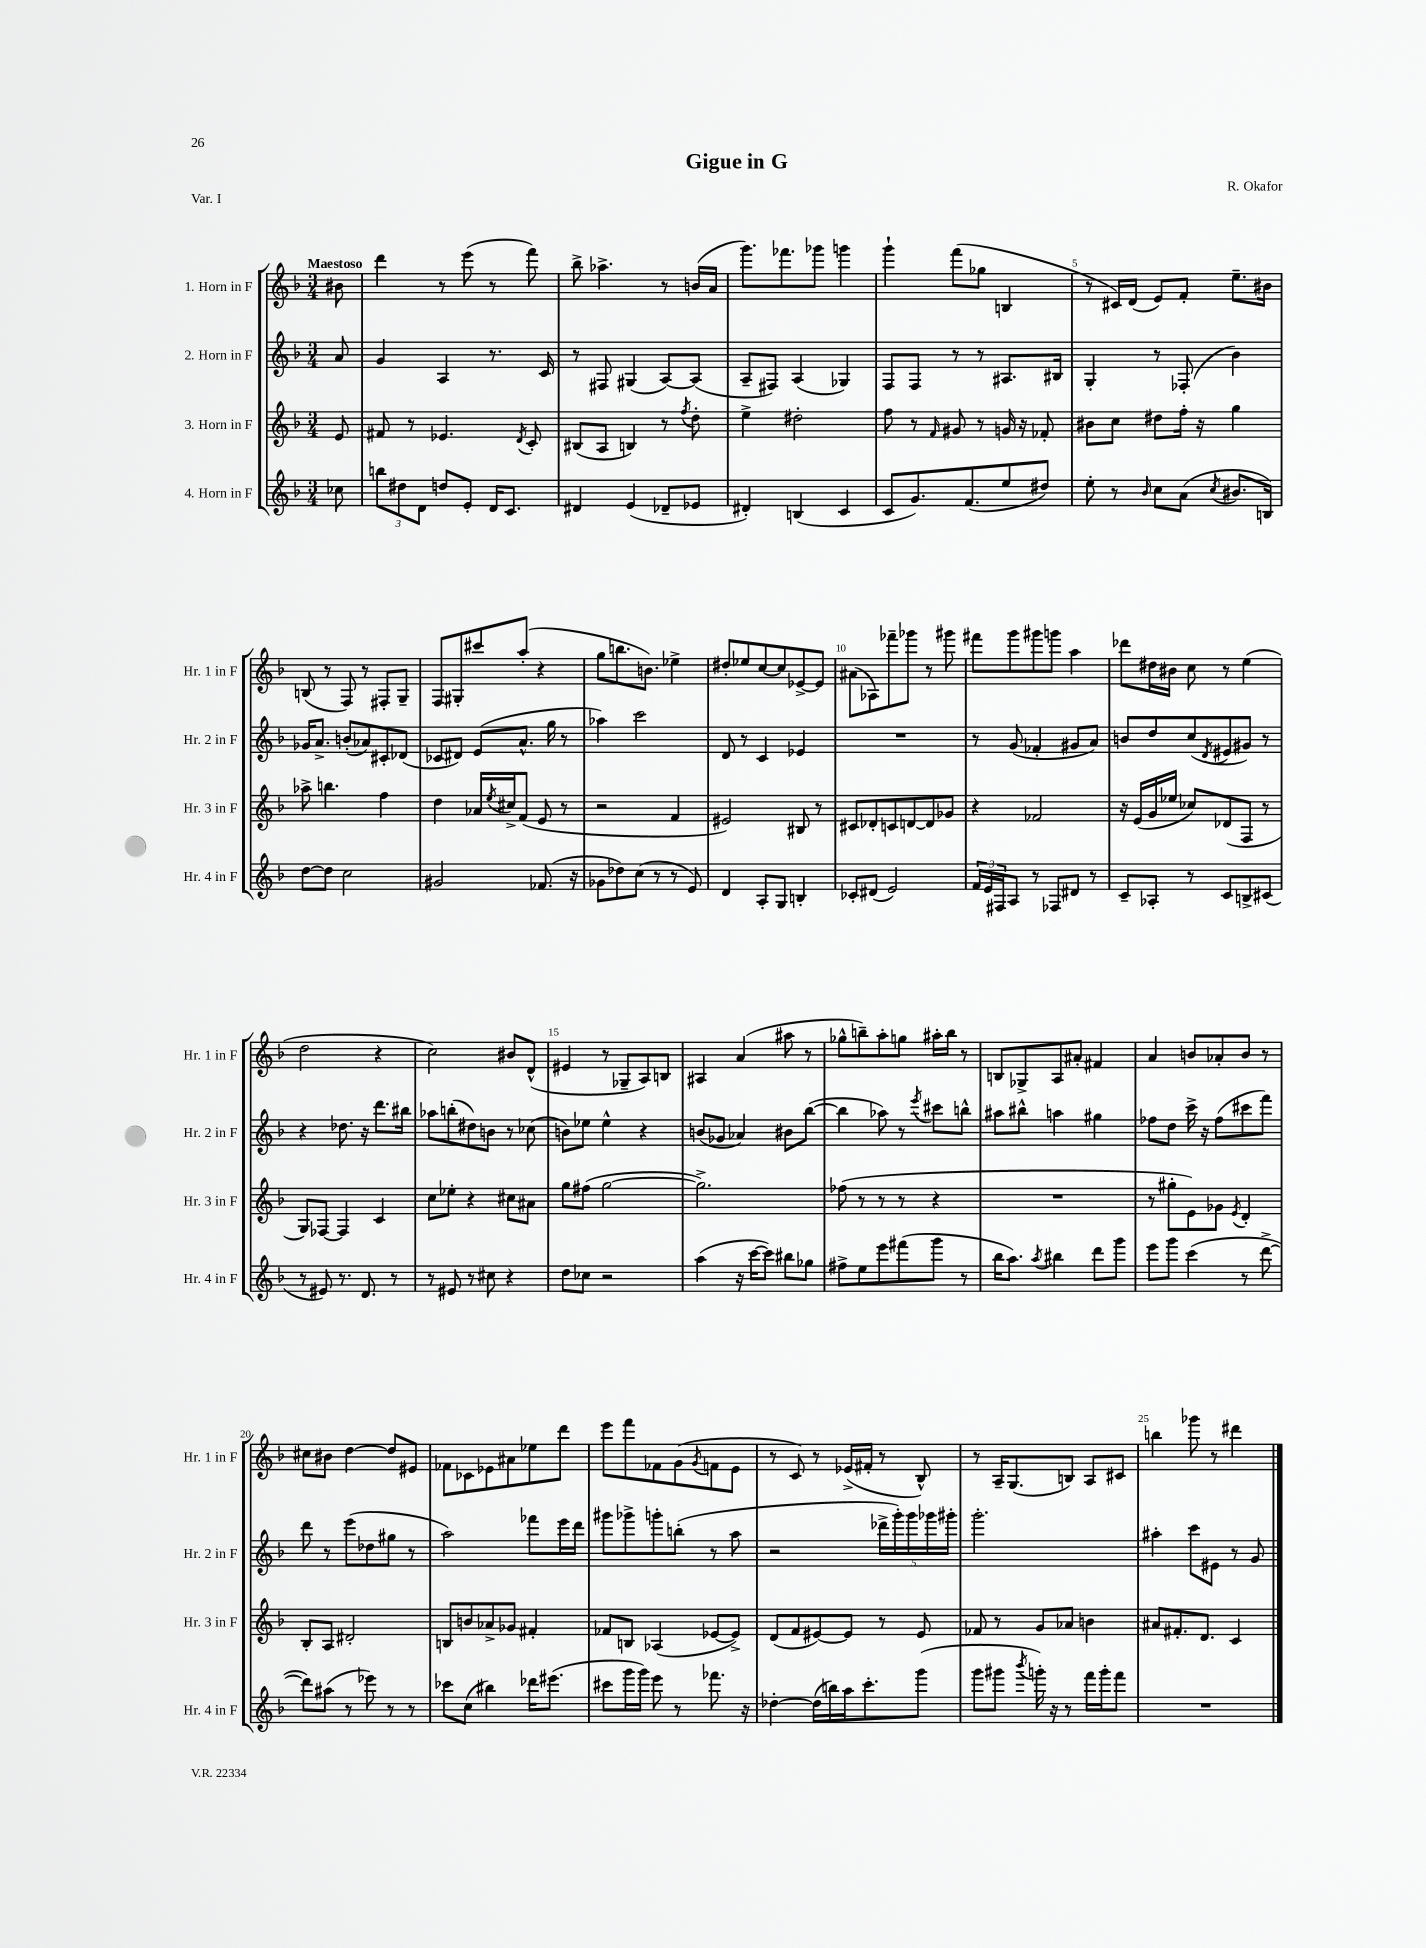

**kern	**kern	**kern	**kern
*part4	*part3	*part2	*part1
*staff4	*staff3	*staff2	*staff1
*I"4. Horn in F	*I"3. Horn in F	*I"2. Horn in F	*I"1. Horn in F
*I'Hr. 4 in F	*I'Hr. 3 in F	*I'Hr. 2 in F	*I'Hr. 1 in F
*clefG2	*clefG2	*clefG2	*clefG2
*k[b-]	*k[b-]	*k[b-]	*k[b-]
*M3/4	*M3/4	*M3/4	*M3/4
=	=	=	=
!	!	!	!LO:TX:a:B:t=Maestoso
8cc-X\	8e/	8a/	8b#X\
=1	=1	=1	=1
12bbn\L	8f#X/	4g/	4ddd\
12dd#X\	.	.	.
.	8r	.	.
12d\J	.	.	.
8ddn/L	4.e-X/	4A/	8r
8e'/J	.	.	(8eee\
16d/KL	.	8.r	8r
8.c/J	.	.	.
.	8qd/	.	.
.	8c'/	.	8fff\)
.	.	16c/	.
=2	=2	=2	=2
4d#X/	(8B#X/L	8r	8bb-^\
.	8A/J	8F#X/	4.aa-X^\
(4e/	4Bn/)	(4G#X/	.
8d-X~/L	8r	[8A/L)	8r
.	8qff/	.	.
8e-X/J	8dd'\	(8A/J]	(16bn/LL
.	.	.	16a/JJ
=3	=3	=3	=3
4d#X'/)	4ee^\	8A~/L	8.ggg\L)
.	.	8F#X/J)	.
.	.	.	8.fff-X\
(4Bn/	2dd#X'\	(4A/	.
.	.	.	8ggg-X\J
4c/	.	4G-X/)	4gggn\
=4	=4	=4	=4
8c/L	8ff\	8F/L	4ggg`\
8.g/)	8r	8F/J	.
.	16qqf/	.	.
.	8g#X/	8r	(8fff\L
(8.f/	.	.	.
.	8r	8r	8gg-X\J
8ee/	16gn/	8.A#X/L	4Bn/
.	16r	.	.
8dd#X/J)	8f-X'/	.	.
.	.	16B#X/Jk	.
=5	=5	=5	=5
8ee'\	8b#X\L	4G'/	8r
8r	8cc\J	.	16c#X/LL)
.	.	.	(16d/JJ
16qqb-/	.	.	.
8cc\L	8dd#X\L	8r	8e/L)
(8a\J	16ff'\Jk	(8F-X'/	8f'/J
.	16r	.	.
8qcc/	.	.	.
8.b#X/L	4gg\	4b-\)	8.ee~\L
16Bn/Jk)	.	.	16b#X\Jk
!!LO:LB:g=z
=6	=6	=6	=6
[8dd\L	8aa-X^\	16g-X/KL	(8Bn/
.	.	8.a^/J	.
8dd\J]	4.bbn\	.	8r
2cc\	.	(8bn'/L	8F/)
.	.	8a-X/)	8r
.	4ff\	8c#X'/	8F#X'/L
.	.	(8d-X/J	8G~/J
=7	=7	=7	=7
2g#X/	4dd\	8c-X/L	8F/L
.	.	8d#X/J)	8G#X'/
.	16a-X/LL	(8e/L	8ccc#X/
.	8qee/	.	.
.	16cc#X^/J	.	.
.	(8f/J	8.a^^/J	(8aa'/J
(8.f-X/	8e/	.	4r
.	.	16gg\	.
.	8r	8r	.
16r	.	.	.
=8	=8	=8	=8
8g-X\L	2r	4aa-X\)	8gg\L
8dd-X\)	.	.	8.bbn\
(8cc\J	.	2ccc\	.
.	.	.	8.bn\J)
8r	.	.	.
8r	4f/	.	4ee-X^\
8e/)	.	.	.
=9	=9	=9	=9
4d/	2e#X/)	8d/	8dd#X'/L
.	.	8r	8ee-X/
8A'/L	.	4c/	[8cc/
8G/J	.	.	8cc/]
4Bn'/	8B#X/	4e-X/	[8e-X^/
.	8r	.	8e-/J]
=10	=10	=10	=10
8c-X'/L	8c#X/L	2.r	(8a#X\L
(8d#X/J	8d-X'/	.	8A-X\)
2e/)	8cn/	.	8fff-X~\
.	[8dn/	.	8ggg-X\J
.	8d/]	.	8r
.	8g-X/J	.	8ggg#X\
=11	=11	=11	=11
24f/LL	4r	8r	8fff#X\L
24e/	.	.	.
24F#X/J	.	.	.
8A/J	.	(8g/	8ggg\
8r	2f-X/	4f-X'/	8ggg#X\
8F-X/L	.	.	8gggn\J
8d#X/J	.	8g#X/L	4aa\
8r	.	8a/J)	.
=12	=12	=12	=12
8c~/L	16r	8bn/L	8ddd-X\L
.	(16e/LL	.	.
8A-X'/J	16g/	8dd/	16dd#X\L
.	16ee-X/JJ	.	16b#X\JJ
8r	8cc-X/L)	(8cc/	8cc\
.	.	8qd/	.
8c/L	(8d-X/	8e#X/	8r
8Bn^/	8F/J	8g#X/J)	(4ee\
(8c#X/J	8r	8r	.
!!LO:LB:g=z
=13	=13	=13	=13
8r	8G/L)	4r	2dd\
8e#X/)	[8F-X/J	.	.
8.r	4F-/]	8.dd-X\	.
8.d/	.	16r	.
.	4c/	8.ddd\L	4r
8r	.	.	.
.	.	16bb#X\Jk	.
=14	=14	=14	=14
8r	8cc\L	8aa-X\L	2cc\)
8e#X/	8ee-X'\J	(8bbn'\	.
8r	4r	8dd#X\)	.
8cc#X\	.	8bn\J	.
4r	8cc#X\L	8r	8b#X/L
.	8a#X\J	(8cc-X\	(8d^^/J
=15	=15	=15	=15
8dd\L	8gg\L	8bn\L)	4e#X/
8cc-X\J	(8ff#X\J	8ee-X\J	.
2r	[2gg\	4ee-^^\	8r
.	.	.	8G-X~/L
.	.	4r	8A/)
.	.	.	8Bn/J
=16	=16	=16	=16
(4aa\	2.gg^\])	(8bn/L	4A#X/
.	.	8g-X/J	.
16r	.	4a-X/)	(4a/
[16ccc\KL	.	.	.
8ccc\J])	.	.	.
8bb#X\L	.	8b#X\L	8aa#X\
8gg-X\J	.	([8bb-\J	8r
=17	=17	=17	=17
8ff#X^\L	(8ff-X\	4bb-\]	8gg-X^^\L
8ee\	8r	.	8bbn~\)
8eee\	8r	8aa-X\)	8aa'\
(8fff#X\	8r	8r	8ggn\J
.	.	8qeee/	.
8ggg\J	4r	8ccc#X\L	16aa#X'\LL
.	.	.	16bb\JJ
8r	.	8bbn^^\J	8r
=18	=18	=18	=18
16bb-\KL	2.r	8aa#X\L	8Bn/L
8.aa\J)	.	.	.
.	.	8bb#X^^\J	8G-X^/
8qaa/	.	.	.
4bb#X\	.	4aan\	8A/
.	.	.	8a#X'/J
8ddd\L	.	4gg#X\	4f#X/
8ggg\J	.	.	.
=19	=19	=19	=19
8eee\L	8r	8ff-X\L	4a/
8ggg\J	8gg#X'\L	8dd\J	.
(4ccc\	8e\)	16ccc^\	8bn/L
.	.	16r	.
.	8g-X\J	(8ff-\L	8a-X'/
.	8qe/	.	.
8r	4d'/	8ccc#X\	8b/J
[8ddd^\	.	8fff\J)	8r
!!LO:LB:g=z
=20	=20	=20	=20
8ddd\L])	8B-'/L	8ddd\	8cc#X\L
(8aa#X\J	8A/J	8r	8b#X\J
8r	2d#X'/	(8eee\L	[4dd\
8eee-X\)	.	8dd-X\	.
8r	.	8gg#X\J	8dd/L]
8r	.	8r	8e#X/J
=21	=21	=21	=21
8ccc-X\L	8Bn/L	2aa\)	8f-X\L
(8cc\J	8bn/	.	8c-X\
4bb#X\)	8a-X^/	.	8e-X\
.	8g-X/J	.	8a#X\
16ddd-X\KL	4f#X'/	8fff-X\L	8ee-X\
(8.eee#X\J	.	.	.
.	.	16eee\L	8ddd\J
.	.	16ddd\JJ	.
=22	=22	=22	=22
8ccc#X\L	8f-X/L	8ggg#X\L	8eee\L
16ggg\L	8Bn/J	8ggg-X^\	8fff\
16ggg\JJ)	.	.	.
8eee\	(4A-X/	8gggn'\	8f-X\
8r	.	(8bbn'\J	(8g\
.	.	.	8qg/
8.fff-X\	[8e-X/L	8r	8fn\
.	8e-^/J])	8aa\	8e\J
16r	.	.	.
=23	=23	=23	=23
[4dd-X'\	(8d/L	2r	8r
.	8f/	.	8c/)
(16dd-\LL]	[8e#X/)	.	8r
16bbn\)	.	.	.
16aa\J	8e#/J]	.	(16e-X^/LL
8.ccc'\	.	.	16f#X'/JJ
.	8r	20ddd-X^\LL	8r
.	.	20ggg'\)	.
.	.	20ggg\	.
(8ggg\J	8e#/	.	8B-^^/)
.	.	20ggg-X\	.
.	.	20ggg#X'\JJ	.
=24	=24	=24	=24
8ggg\L	8f-X/	2.ggg'\	8r
8ggg#X\J	8r	.	16A~/KL
.	.	.	(8.G/
8qbbb-/	.	.	.
16gggn'\)	8g/L	.	.
16r	.	.	.
8r	8a-X/J	.	8Bn/J)
16fff\LL	4bn\	.	8A/L
16ggg'\J	.	.	.
8fff\J	.	.	8c#X/J
=25	=25	=25	=25
2.r	8a#X/L	4aa#X'\	4bbn\
.	8.f#X'/	.	.
.	.	8ccc\L	8ggg-X\
.	8.d/J	.	.
.	.	8e#X\J	8r
.	4c/	8r	4ddd#X\
.	.	8g/	.
==	==	==	==
*-	*-	*-	*-
